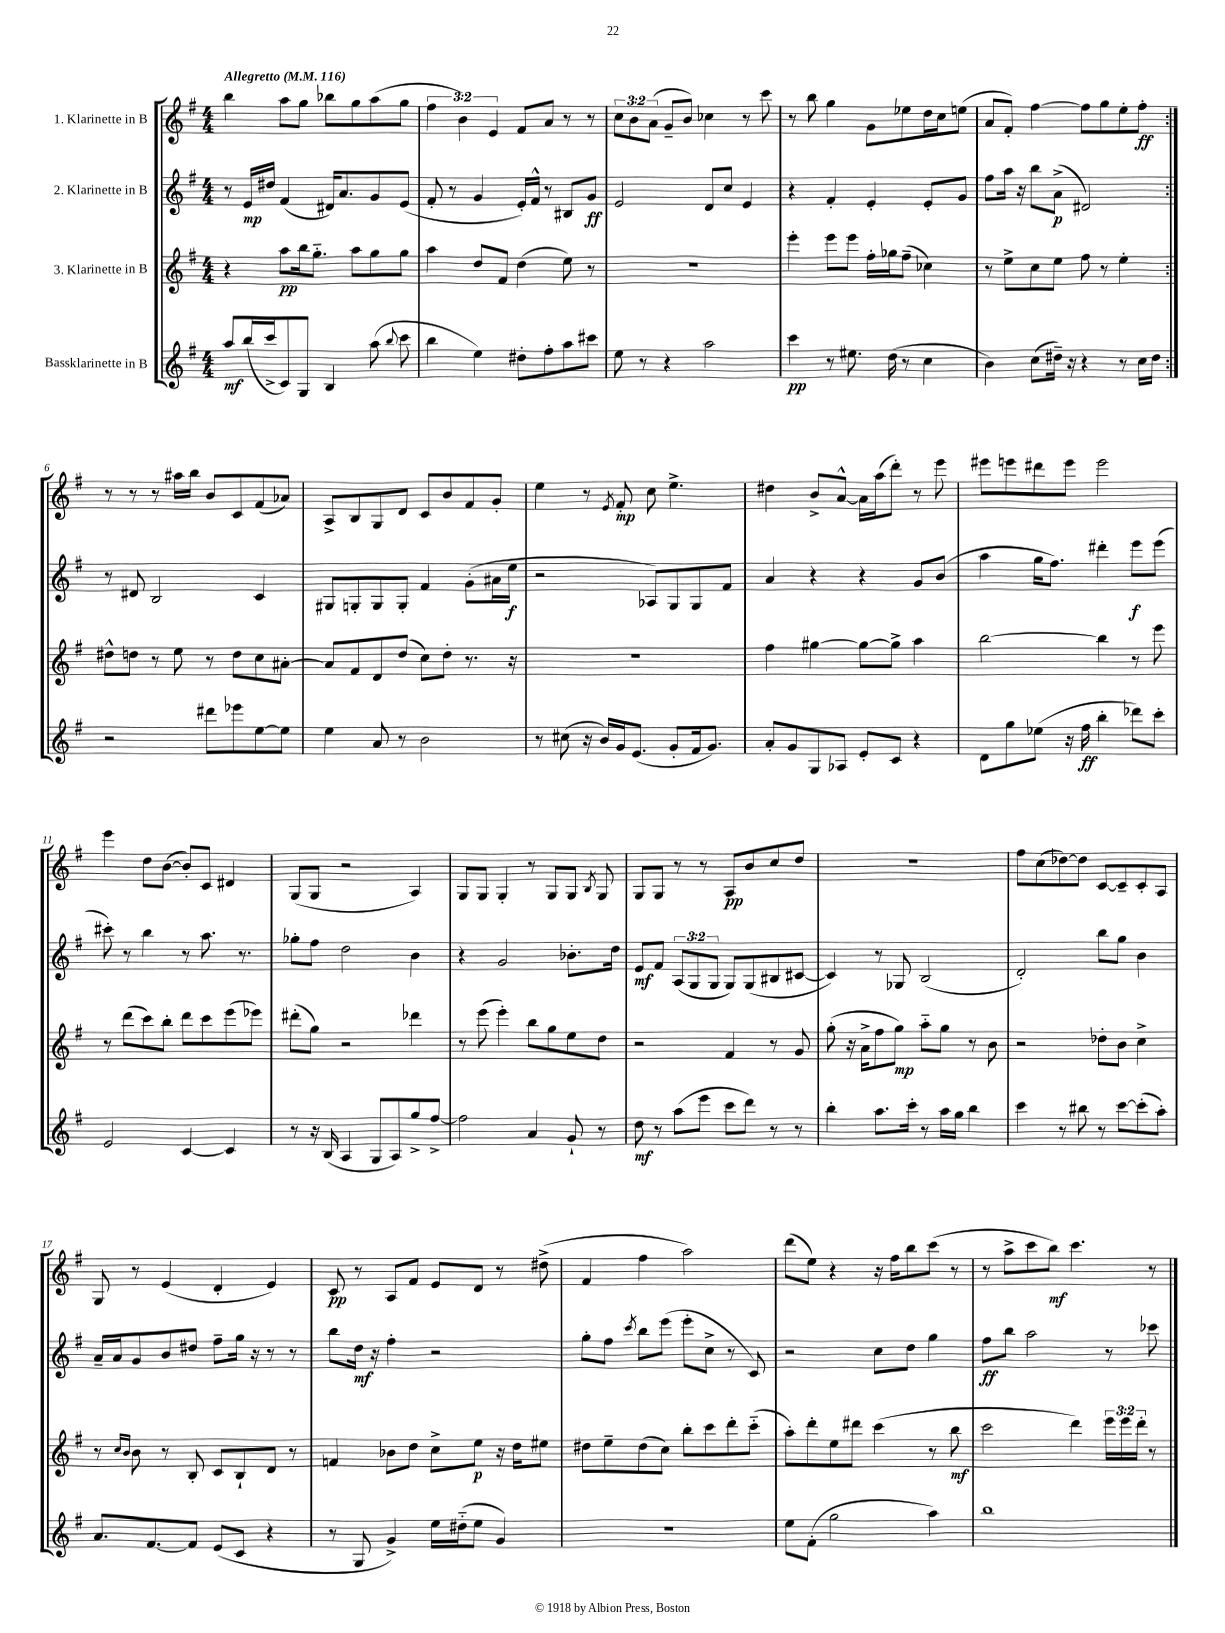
<<
\new StaffGroup <<
\new Staff = "s0" \with { instrumentName = "1. Klarinette in B" } {
    \clef treble \key g \major \numericTimeSignature \time 4/4 \override Staff.TupletNumber.text = #tuplet-number::calc-fraction-text \tempo "Allegretto" 4 = 116
    \autoBeamOff \repeat volta 2 { b''4 a''8[ g''8] bes''8[ g''8 a''8( g''8] |
    \tuplet 3/2 { fis''4 b'4) e'4 } fis'8[ a'8] r8 r8 |
    \tuplet 3/2 { c''8[ b'8 a'8]( } g'8[-- b'8]) ces''4 r8 c'''8 |
    r8 b''8 g''4 g'8[ ees''8 d''16 c''16 e''8]( |
    a'8[ fis'8]-.) fis''4~ fis''8[ g''8 e''8-. fis''8]-.\ff | }
    r8 r8 r8 ais''16[ b''16] b'8[ c'8 fis'8( aes'8]) |
    a8[-> b8 g8 d'8] c'8[ b'8 fis'8 g'8]-. |
    e''4 r8 \acciaccatura { e'8 } fis'8-.\mp c''8 e''4.-> |
    dis''4 b'8[-> a'8]~-^ a'16[ a''16( d'''8]-.) r8 e'''8 |
    eis'''8[ e'''8 dis'''8 e'''8] e'''2 |
    e'''4 d''8[ b'8]~( b'8[-.) c'8] dis'4 |
    g8[( g8] r2 a4) |
    g8[ g8] g4-. r8 g8[ g8] \acciaccatura { b8 } g8 |
    g8[ g8] r8 r8 a8[\pp b'8 c''8 d''8] |
    R1 |
    fis''8[ c''8( des''8~) des''8] c'8[~ c'8-- c'8-. a8] |
    g8 r8 e'4( d'4-. e'4) |
    c'8\pp r8 a8[ fis'8] e'8[ d'8] r8 dis''8->( |
    fis'4 fis''4 a''2) |
    d'''8[( e''8]) r4 r16 fis''16[ b''8 c'''8]( r8 |
    r8 a''8[-> c'''8 b''8]\mf) c'''4. r8 \bar "|." |
}
\new Staff = "s1" \with { instrumentName = "2. Klarinette in B" } {
    \clef treble \key g \major \numericTimeSignature \time 4/4 \override Staff.TupletNumber.text = #tuplet-number::calc-fraction-text
    \autoBeamOff \repeat volta 2 { r8 e'16[\mp dis''16] fis'4( dis'16[) a'8. g'8 e'8]( |
    fis'8-. r8 g'4 e'16[-.) fis'16]-^ r8 bis8[ g'8]\ff |
    e'2 d'8[ c''8] e'4 |
    r4 fis'4-. e'4-. e'8[-. g'8] |
    fis''8[ a''16] r16 b''8[ a'8]->\p( dis'2) | }
    r8 dis'8 b2 c'4 |
    gis8[ g8-. g8 g8]-. fis'4 g'8[-.( ais'16 e''16]\f |
    r2 aes8[) g8 g8 fis'8] |
    a'4 r4 r4 g'8[ b'8]( |
    a''4 g''16[ fis''8.]) dis'''4-. e'''8[\f e'''8]( |
    cis'''8-.) r8 b''4 r8 a''8. r8. |
    ges''8[-. fis''8] d''2 b'4 |
    r4 g'2 bes'8.[-. d''16] |
    e'8[\mf fis'8] \tuplet 3/2 { a8[( g8 g8] } g8[) g8( bis8 cis'8]~ |
    cis'4) r8 ges8 b2( |
    d'2-.) b''8[ g''8] b'4 |
    a'16[-- a'16 g'8 b'8 dis''8] fis''8[-- g''16] r16 r8 r8 |
    b''8[ d''16]\mf r16 fis''4-. r2 |
    g''8[-. fis''8] \acciaccatura { c'''8 } b''8[ e'''8]( e'''8[-. c''8]-> r8 c'8) |
    r2 c''8[ d''8] g''4 |
    fis''8[\ff b''8] a''2 r8 ces'''8 \bar "|." |
}
\new Staff = "s2" \with { instrumentName = "3. Klarinette in B" } {
    \clef treble \key g \major \numericTimeSignature \time 4/4 \override Staff.TupletNumber.text = #tuplet-number::calc-fraction-text
    \autoBeamOff \repeat volta 2 { r4 a''8[\pp b''16 g''8.]-_ a''8[ g''8 g''8] |
    a''4 d''8[ fis'8] d''4( e''8) r8 |
    R1 |
    e'''4-. e'''8[ e'''8] fis''16[-. ges''16 fis''8]--( ces''4) |
    r8 e''8[-> c''8 e''8] fis''8 r8 e''4-. | }
    dis''8[-^ d''8] r8 e''8 r8 d''8[ c''8 ais'8]~-. |
    ais'8[ fis'8 d'8 d''8]( c''8[) d''8]-. r8. r16 |
    R1 |
    fis''4 gis''4~ gis''8[~ gis''8]-> a''4 |
    b''2~ b''4 r8 e'''8 |
    r8 d'''8[( c'''8) b''8]-. d'''8[ c'''8 e'''8( ees'''8]) |
    dis'''8[-.( g''8]) r2 des'''4 |
    r8 e'''8( e'''4-.) b''8[ g''8 e''8 d''8] |
    r2 fis'4 r8 g'8 |
    g''8-.( r16 a'16[-> fis''8 g''8]\mp) a''8[-_ g''8] r8 b'8 |
    r2 des''8[-. b'8] c''4-> |
    r8 \grace { c''16[ b'16] } b'8 r8 b8-. c'8[ b8-! d'8] r8 |
    f'4 bes'8[ d''8] c''8[-> e''8]\p r16 d''16[ eis''8] |
    dis''8[ e''8-- dis''8( c''8]) b''8[-. c'''8 d'''8-. c'''8]-_( |
    a''8[-.) d'''8-. e''8 dis'''8] c'''4( r8 b''8\mf |
    c'''2 d'''4) \tuplet 3/2 { e'''16[ e'''16 d'''16]-. } r8 \bar "|." |
}
\new Staff = "s3" \with { instrumentName = "Bassklarinette in B" } {
    \clef treble \key g \major \numericTimeSignature \time 4/4
    \autoBeamOff \repeat volta 2 { a''8[\mf b''16( c'''16-> c'8) g8] b4 a''8( \appoggiatura { b''8 } c'''8 |
    b''4 e''4) dis''8[-. fis''8-. a''8 cis'''8] |
    e''8 r8 r4 a''2 |
    c'''4\pp r8 eis''8. d''16( r8 c''4 |
    b'4) c''8[( dis''16]--) r16 r4 r8 c''16[ dis''16] | }
    r2 dis'''8[ ees'''8 e''8~ e''8] |
    e''4 a'8 r8 b'2 |
    r8 cis''8( r16 b'16[) g'16 e'8.]( g'8[-. fis'16 g'8.]) |
    a'8[-. g'8 g8 aes8] e'8[-. c'8] r4 |
    d'8[ g''8 ees''8]( r16 fis''16\ff b''4-. des'''8[) c'''8]-. |
    e'2 c'4~ c'4 |
    r8 r16 b16( a4 g8[ a8) g''8-> fis''8]~-> |
    fis''2 a'4 g'8-! r8 |
    d''8\mf r8 a''8[( e'''8] c'''8[ d'''8]) r8 r8 |
    b''4-. a''8.[ c'''16]-. r8 a''16[ g''16] b''4 |
    c'''4 r8 bis''8 r8 c'''8[~ c'''8-.( a''8]-.) |
    a'8.[ fis'8.~ fis'8] e'8[( c'8] r4 |
    r8 g8 g'4->) e''16[ dis''16-_( e''8] g'4) |
    R1 |
    e''8[ fis'8]-.( g''2 a''4) |
    b''1 \bar "|." |
}
>>
>>
